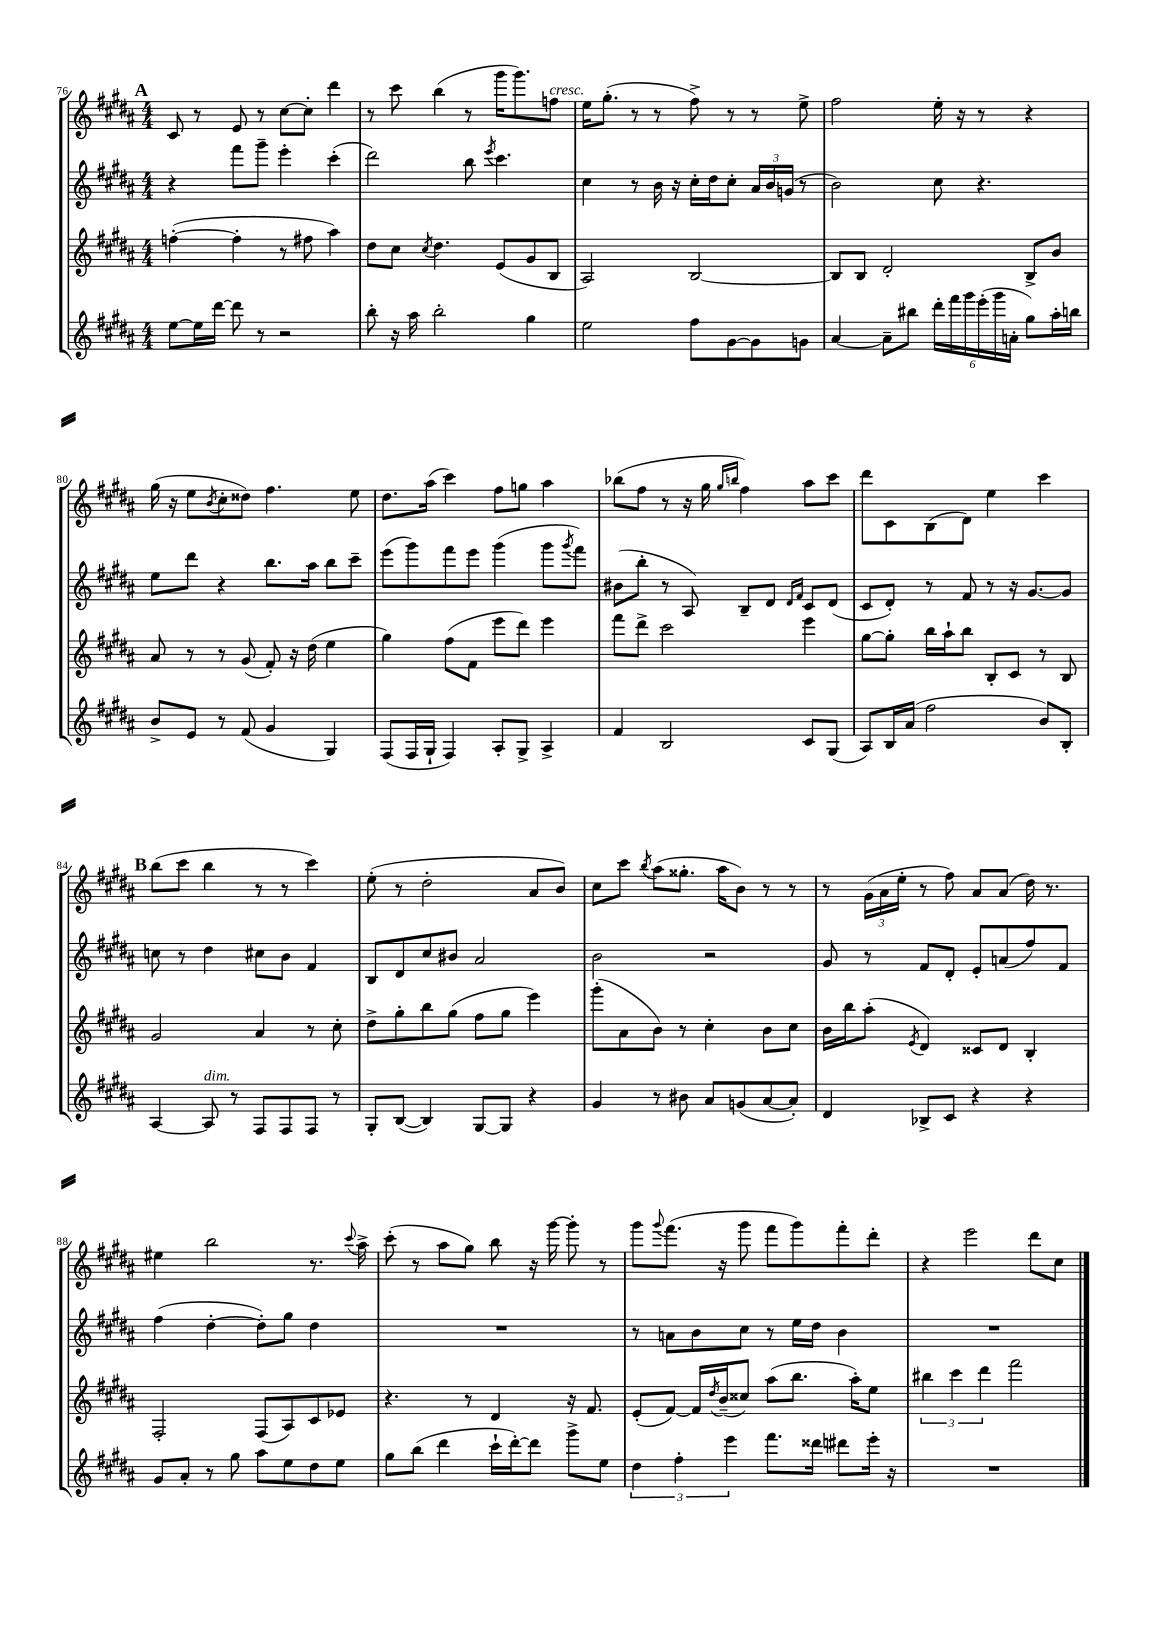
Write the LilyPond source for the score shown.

<<
\new StaffGroup <<
\new Staff = "s0" {
    \clef treble \key b \major \numericTimeSignature \time 4/4
    \mark \markup { \bold "A" } cis'8 r8 e'8 r8 cis''8~ cis''8-. dis'''4 |
    r8 cis'''8 b''4( r8 gis'''16 gis'''8.) f''8^\markup { \italic "cresc." } |
    e''16 gis''8.-.( r8 r8 fis''8->) r8 r8 e''8-> |
    fis''2 e''16-. r16 r8 r4 |
    gis''16( r16 e''8 \acciaccatura { b'8 } cis''8-. disis''8) fis''4. e''8 |
    dis''8. ais''16( cis'''4) fis''8 g''8 ais''4 |
    bes''8( fis''8 r8 r16 gis''16 \grace { gis''16 b''16 } fis''4) ais''8 cis'''8 |
    dis'''8 cis'8 b8( dis'8) e''4 cis'''4 |
    \mark \markup { \bold "B" } b''8( cis'''8 b''4 r8 r8 cis'''4) |
    e''8-.( r8 dis''2-. ais'8 b'8) |
    cis''8 cis'''8 \acciaccatura { b''8 } ais''8( gisis''8.-. ais''16 b'8) r8 r8 |
    r8 \tuplet 3/2 { gis'16( ais'16 e''16-. } r8 fis''8) ais'8 ais'8( dis''16) r8. |
    eis''4 b''2 r8. \appoggiatura { cis'''8 } ais''16-> |
    cis'''8-.( r8 ais''8 gis''8) b''8 r16 gis'''16~ gis'''8-. r8 |
    gis'''8 \appoggiatura { gis'''8 } fis'''8.( r16 gis'''8 fis'''8 gis'''8) fis'''8-. dis'''8-. |
    r4 e'''2 dis'''8 cis''8 \bar "|." |
}
\new Staff = "s1" {
    \clef treble \key b \major \numericTimeSignature \time 4/4
    \mark \markup { \bold "A" } r4 fis'''8 gis'''8-- e'''4-. cis'''4-.( |
    dis'''2) b''8 \acciaccatura { e'''8 } cis'''4. |
    cis''4 r8 b'16 r16 cis''16-. dis''16 cis''8-. \tuplet 3/2 { ais'16 b'16 g'16( } r8 |
    b'2) cis''8 r4. |
    e''8 dis'''8 r4 b''8. ais''16 b''8 cis'''8-- |
    e'''8( gis'''8) fis'''8 e'''8 gis'''4( gis'''8 \acciaccatura { gis'''8 } fis'''8) |
    bis'8( b''8-. r8 ais8) b8-- dis'8 \grace { dis'16 fis'16 } cis'8 dis'8( |
    cis'8 dis'8-.) r8 fis'8 r8 r16 gis'8.~ gis'8 |
    \mark \markup { \bold "B" } c''8 r8 dis''4 cis''8 b'8 fis'4 |
    b8 dis'8 cis''8 bis'8 ais'2 |
    b'2 r2 |
    gis'8 r8 fis'8 dis'8-. e'8-. a'8( fis''8) fis'8 |
    fis''4( dis''4~-. dis''8-.) gis''8 dis''4 |
    R1 |
    r8 a'8 b'8 cis''8 r8 e''16 dis''16 b'4 |
    R1 \bar "|." |
}
\new Staff = "s2" {
    \clef treble \key b \major \numericTimeSignature \time 4/4
    \mark \markup { \bold "A" } f''4~-.( f''4-. r8 fis''8 ais''4) |
    dis''8 cis''8 \acciaccatura { cis''8 } dis''4. e'8( gis'8 b8 |
    ais2) b2~ |
    b8 b8 dis'2-. b8-> b'8 |
    ais'8 r8 r8 gis'8( fis'8-.) r16 dis''16( e''4 |
    gis''4) fis''8( fis'8 e'''8 dis'''8) e'''4 |
    fis'''8 dis'''8-> cis'''2 e'''4 |
    gis''8~ gis''8-. b''16 ais''16-! b''8 b8-. cis'8 r8 b8 |
    \mark \markup { \bold "B" } gis'2 ais'4 r8 cis''8-. |
    dis''8-> gis''8-. b''8 gis''8( fis''8 gis''8 e'''4) |
    gis'''8-.( ais'8 b'8) r8 cis''4-. b'8 cis''8 |
    b'16 b''16 ais''8-.( \acciaccatura { e'8 } dis'4) cisis'8 dis'8 b4-. |
    fis2-. fis8( ais8) cis'8 ees'8 |
    r4. r8 dis'4 r16 fis'8. |
    e'8-.( fis'8~) fis'16 \acciaccatura { dis''8 } b'16--( cisis''8) ais''8( b''8. ais''16-.) e''8 |
    \tuplet 3/2 { bis''4 cis'''4 dis'''4 } fis'''2 \bar "|." |
}
\new Staff = "s3" {
    \clef treble \key b \major \numericTimeSignature \time 4/4
    \mark \markup { \bold "A" } e''8~ e''16 dis'''16~ dis'''8 r8 r2 |
    b''8-. r16 ais''16 b''2-. gis''4 |
    e''2 fis''8 gis'8~ gis'8 g'8 |
    ais'4~ ais'8-- bis''8 \tuplet 6/4 { dis'''16-. fis'''16 gis'''16 e'''16-.( gis'''16 a'16-. } gis''8) ais''16-. b''16 |
    b'8-> e'8 r8 fis'8( gis'4 gis4) |
    fis8( fis16 gis16-! fis4) ais8-. gis8-> ais4-> |
    fis'4 b2 cis'8 gis8( |
    ais8) b16 ais'16( fis''2 b'8) b8-. |
    \mark \markup { \bold "B" } ais4~ ais8^\markup { \italic "dim." } r8 fis8 fis8 fis8 r8 |
    gis8-. b8~( b4) gis8~ gis8 r4 |
    gis'4 r8 bis'8 ais'8 g'8( ais'8~ ais'8-.) |
    dis'4 bes8-> cis'8 r4 r4 |
    gis'8 ais'8-. r8 gis''8 ais''8 e''8 dis''8 e''8 |
    gis''8 b''8( dis'''4 cis'''16-! dis'''16~-.) dis'''8 gis'''8-> e''8 |
    \tuplet 3/2 { dis''4 fis''4-. e'''4 } fis'''8. disis'''16 dis'''8 e'''16-. r16 |
    R1 \bar "|." |
}
>>
>>
\layout { \context { \Score currentBarNumber = #76 } }
